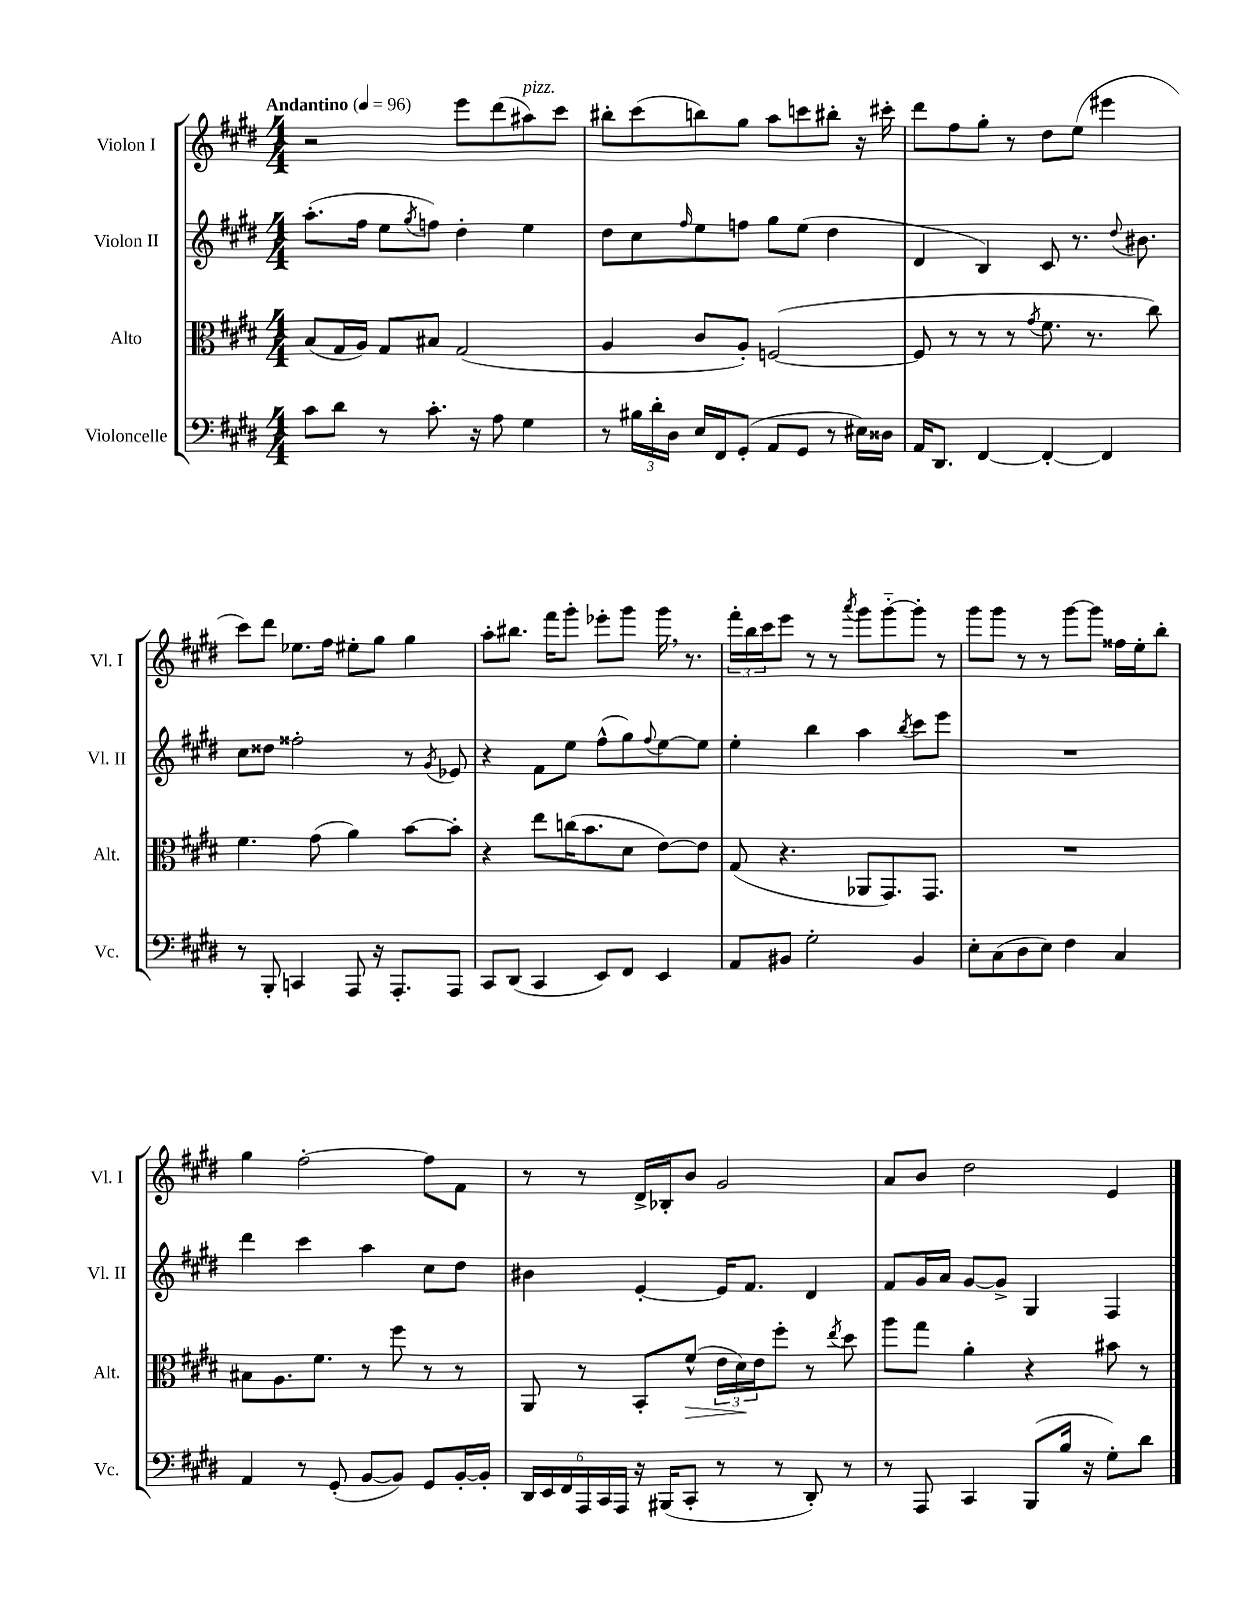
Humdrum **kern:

**kern	**kern	**kern	**kern
*staff4	*staff3	*staff2	*staff1
*clefF4	*clefC3	*clefG2	*clefG2
*k[f#c#g#d#]	*k[f#c#g#d#]	*k[f#c#g#d#]	*k[f#c#g#d#]
*M4/4	*M4/4	*M4/4	*M4/4
*MM96	*MM96	*MM96	*MM96
8c#	(8B	(8.aa'	2r
8d#	16G#	.	.
.	16A)	16ff#	.
8r	8G#	8ee	.
.	.	8qgg#	.
8.c#'	8B#	8ff)	.
.	(2G#	4dd#'	8eee
16r	.	.	.
8A	.	.	(8ddd#
4G#	.	4ee	8aa#)
.	.	.	8ccc#
=	=	=	=
8r	4A	8dd#	8bb#'
24B#	.	8cc#	(8ccc#
24d#'	.	.	.
24D#	.	.	.
.	.	16qqff#	.
16E	8c#	8ee	8bb)
16FF#	.	.	.
(8GG#'	8A')	8ff	8gg#
8AA	([2F	8gg#	8aa
8GG#	.	(8ee	8ccc
8r	.	4dd#	8bb#'
16E#)	.	.	16r
16D##	.	.	16ccc#'
=	=	=	=
16AA	8F]	4d#	8ddd#
8.DD#	.	.	.
.	8r	.	8ff#
[4FF#	8r	4B)	8gg#'
.	8r	.	8r
.	8qg#	.	.
4FF#'_	8.f#	8c#	8dd#
.	.	8.r	(8ee
.	8.r	.	.
4FF#]	.	.	4eee#
.	.	8qqdd#	.
.	.	8.b#	.
.	8cc#)	.	.
=	=	=	=
8r	4.f#	8cc#	8ccc#)
8BBB'	.	8dd##	8ddd#
4CC	.	2ff##'	8.ee-
.	(8g#	.	.
.	.	.	16ff#
8AAA	4a)	.	8ee#'
16r	.	.	8gg#
8.AAA'	.	.	.
.	[8b	8r	4gg#
.	.	8qg#	.
8AAA	8b']	8e-	.
=	=	=	=
8CC#	4r	4r	8aa'
(8DD#	.	.	8.bb#
4CC#	8ee	8f#	.
.	.	.	16fff#
.	(16cc	8ee	8ggg#'
.	8.b	.	.
8EE)	.	(8ff#^^	8eee-'
8FF#	8d#	8gg#)	8ggg#
.	.	8qqff#	.
4EE	[8e)	[8ee	16ggg#
.	.	.	8.r
.	8e]	8ee]	.
=	=	=	=
8AA	(8G#	4ee'	24fff#'
.	.	.	24bb
.	.	.	24ccc#
8BB#	4.r	.	8eee
2G#'	.	4bb	8r
.	.	.	8r
.	.	.	8qaaa
.	8AA-	4aa	8ggg#
.	8.GG#)	.	[8ggg#'~
.	.	8qbb	.
4BB#	.	8ccc#	8ggg#']
.	8.GG#	.	.
.	.	8eee	8r
=	=	=	=
8E'	1r	1r	8ggg#
(8C#	.	.	8ggg#
8D#	.	.	8r
8E)	.	.	8r
4F#	.	.	[8ggg#
.	.	.	8ggg#]
4C#	.	.	16ff##
.	.	.	16ee'
.	.	.	8bb'
=	=	=	=
4AA	8B#	4ddd#	4gg#
.	8.A	.	.
8r	.	4ccc#	[2ff#'
.	8.f#	.	.
(8GG#'	.	.	.
[8BB	8r	4aa	.
8BB])	8ff#	.	.
8GG#	8r	8cc#	8ff#]
[16BB'	8r	8dd#	8f#
16BB']	.	.	.
=	=	=	=
24DD#	8AA	4b#	8r
24EE	.	.	.
24FF#	.	.	.
24AAA	8r	.	8r
24CC#	.	.	.
24AAA	.	.	.
16r	8BB'	[4e'	16d#^
(16BBB#	.	.	16B-'
8CC#'	(8f#^^	.	8b
8r	24e	16e]	2g#
.	24d#)	.	.
.	.	8.f#	.
.	24e	.	.
8r	8ff#'	.	.
8DD#')	8r	4d#	.
.	8qee	.	.
8r	8dd#	.	.
=	=	=	=
8r	8aa	8f#	8a
8AAA	8gg#	16g#	8b
.	.	16a	.
4CC#	4a'	[8g#	2dd#
.	.	8g#^]	.
(8BBB	4r	4G#	.
16B	.	.	.
16r	.	.	.
8G#')	8b#	4F#	4e
8d#	8r	.	.
==	==	==	==
*-	*-	*-	*-
